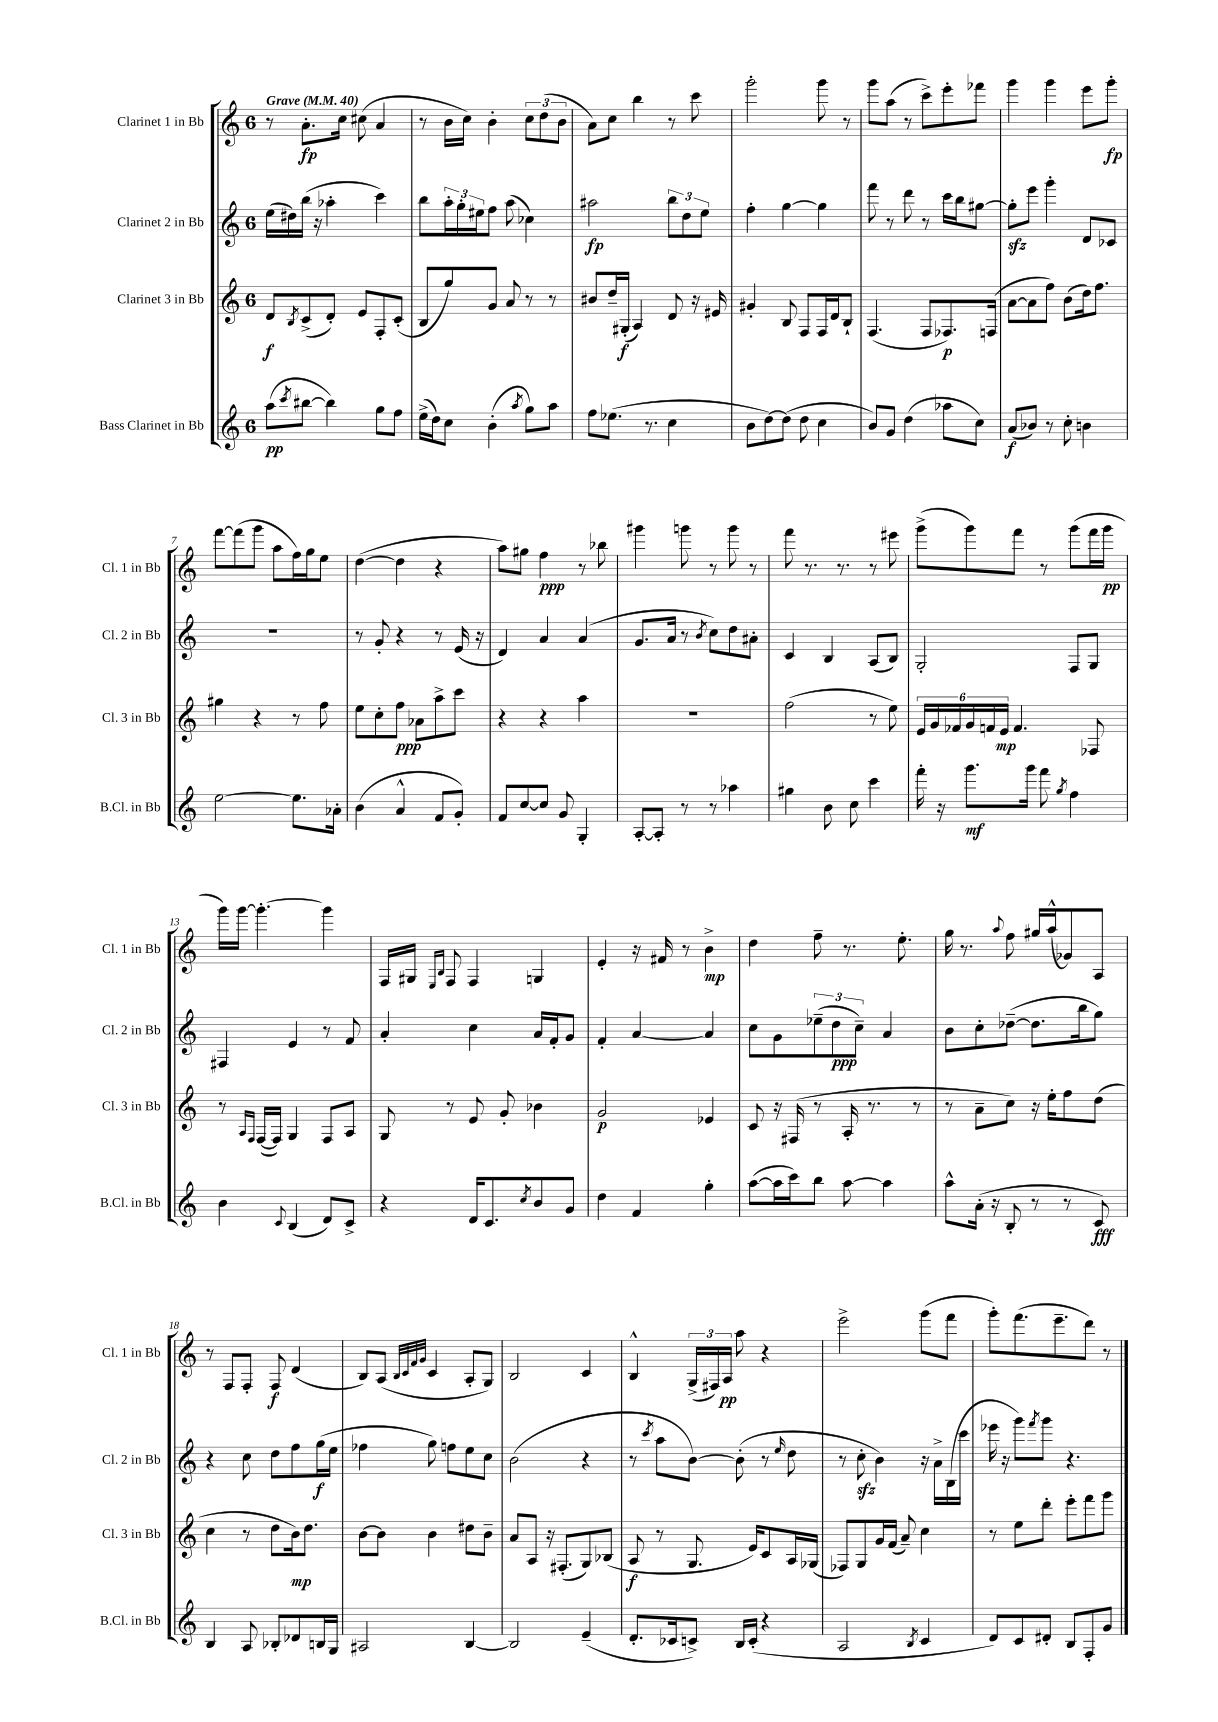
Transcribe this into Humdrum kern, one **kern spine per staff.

**kern	**kern	**kern	**kern
*staff4	*staff3	*staff2	*staff1
*clefG2	*clefG2	*clefG2	*clefG2
*k[]	*k[]	*k[]	*k[]
*M6/8	*M6/8	*M6/8	*M6/8
*MM40	*MM40	*MM40	*MM40
(8aa\L	8d/L	(16ee\LL	8r
.	.	16dd#\)	.
8qccc/	8qB/	.	.
[8bb#\J	(8c^/	(16bb\JJ	8.a'\L
.	.	16r	.
4bb#\])	8d'/J)	4aa-'\	.
.	.	.	16cc\Jk
.	8e/L	.	(8cc#\
8gg\L	8F'/	4ccc\)	4a/
8ff\J	(8c'/J	.	.
=	=	=	=
(16ee^\LL	8B/L	8bb\L	8r
16dd\J)	.	.	.
8cc\J	8gg/)	24aa'\L	16b\LL
.	.	24gg'\	.
.	.	.	16cc\JJ)
.	.	24ee#\J	.
(4b'\	8g/J	8ff\J	4b'\
.	8a/	(8aa\	.
8qaa/	.	.	.
8gg\L)	8r	4cc-\)	12cc\L
.	.	.	(12dd\
8aa\J	8r	.	.
.	.	.	12b\J
=	=	=	=
8ff\L	8b#/L	2aa#\	8a\L)
(8.ee-\J	16dd~/L	.	8cc\J
.	(16G#'/JJ	.	.
.	4A/)	.	4bb\
8.r	.	.	.
4cc\	8d/	12bb\L	8r
.	.	12dd\	.
.	16r	.	8ccc\
.	.	12ee\J	.
.	16e#/	.	.
=	=	=	=
8b\L	4g#'/	4ff'\	2ggg'\
[8dd\)	.	.	.
(8dd\]J	8B/	[4gg\	.
8dd\	8F/L	.	.
4cc\	16F/L	4gg\]	8ggg\
.	16d/J	.	.
.	8B`/J	.	8r
=	=	=	=
8b/L)	(4.F/	8fff\	8ggg\L
8g/J	.	8r	(8aa\J
(4dd\	.	8ddd\	8r
.	8F/L	8r	8ccc^\L)
8aa-\L	8.F-/)	16ccc\LL	8eee'\
.	.	16bb\J	.
8cc\J)	.	[8gg#\J	8fff-\J
.	(16F/Jk	.	.
=	=	=	=
(8a/L	[8a\L	8gg#'\]L	4ggg\
8b-/J)	8a\]	8eee\J	.
8r	8ff\J)	4ggg'\	4ggg\
8cc'\	(8b\L	.	.
4b\	16dd\k)	8d/L	8eee\L
.	8.ff\J	.	.
.	.	8c-/J	8ggg'\J
=	=	=	=
[2ee\	4gg#\	2.r	[8fff\L
.	.	.	(8fff\]
.	4r	.	8ggg\J
.	.	.	8aa\L
8.ee\]L	8r	.	16ff\L)
.	.	.	16gg\J
.	8ff\	.	8ee\J
16a-'\Jk	.	.	.
=	=	=	=
(4b\	8ee\L	8r	([4dd\
.	8cc'\	8g'/	.
4a^^/	8ff\J	4r	4dd\]
.	8a-\L	.	.
8f/L	8aa^\	8r	4r
8g'/J)	8ccc\J	(16e/	.
.	.	16r	.
=	=	=	=
8f/L	4r	4d/)	8aa\L)
[8cc/	.	.	8gg#\J
8cc/]J	4r	4a/	4ff\
8g/	.	.	.
4G'/	4aa\	(4a/	8r
.	.	.	8bb-\
=	=	=	=
[8A'/L	2.r	8.g/L	4ggg#\
8A'/]J	.	.	.
.	.	16a/Jk	.
8r	.	8r	8ggg\
.	.	8qb/	.
8r	.	8cc\L)	8r
4aa-\	.	8dd\	8ggg\
.	.	8a#'\J	8r
=	=	=	=
4gg#\	(2ff\	4c/	8fff\
.	.	.	8.r
8b\	.	4B/	.
.	.	.	8.r
8cc\	.	.	.
4ccc\	8r	(8A/L	8r
.	8ee\)	8B/J)	8eee#\
=	=	=	=
16fff'\	24e/LL	2G'/	(8ggg^\L
.	24g/	.	.
16r	.	.	.
.	24f-/	.	.
8.ggg\L	24g/	.	8ggg\)
.	24f/	.	.
.	24e/JJ	.	.
.	4.f/	.	8fff\J
16ggg\Jk	.	.	.
8fff\	.	.	8r
8qgg/	.	.	.
4ff\	.	8F/L	(8ggg\L
.	8F-/	8G/J	16fff\L
.	.	.	16ggg\JJ
=	=	=	=
4b\	8r	4F#/	16ggg\LL)
.	.	.	[16ggg\JJ
.	16qqA/LL	.	.
.	16qqF/JJ	.	.
.	([16F/LL	.	4.ggg'\_
.	16F/]JJ)	.	.
8qqc/	.	.	.
(4B/	4G/	4e/	.
8d/L)	8F/L	8r	4ggg\]
8c^/J	8A/J	8f/	.
=	=	=	=
4r	8G/	4a'/	16F/LL
.	.	.	16G#/JJ
.	.	.	16qqE/LL
.	.	.	16qqB/JJ
.	8r	.	8F/
16d/LK	8e/	4cc\	4F/
8.c/	.	.	.
.	8g'/	.	.
8qcc/	.	.	.
8b/	4b-\	16a/LL	4G/
.	.	16f'/J	.
8g/J	.	8g/J	.
=	=	=	=
4dd\	2g/	4f'/	4e'/
4f/	.	[4a/	16r
.	.	.	16f#/
.	.	.	8r
4gg'\	4e-/	4a/]	4b^\
=	=	=	=
([8aa\L	8c/	8cc\L	4dd\
16aa\]L	16r	8g\	.
16ccc\J)	(16F#/	.	.
8bb\J	8r	(12ee-~\	8ff~\
.	.	12dd\	.
[8aa\	16A'/	.	8.r
.	.	12cc~\J)	.
.	8.r	.	.
4aa\]	.	4a/	.
.	.	.	8.ee'\
.	8r	.	.
=	=	=	=
8aa^^\L	8r	8b\L	16gg\
.	.	.	8.r
(16a'\Jk	8a~\L	8cc'\	.
16r	.	.	.
.	.	.	8qqaa/
8B'/	8cc\J)	([8dd-~\J	8ff\
8r	16r	8.dd-\]L	16gg#/LL
.	16ee'\LK	.	(16aa^^/J
8r	8ff\	.	8g-/)
.	.	16bb\k	.
8c/)	(8dd\J	8gg\J)	8A/J
=	=	=	=
4B/	4cc\	4r	8r
.	.	.	8F/L
8A/	8r	8cc\	8F'/J
8B-'/L	8dd\L	8dd\L	8F/
8d-/	16b\k)	8ff\	(4d/
.	8.dd\J	.	.
16B/L	.	(16gg\L	.
16G/JJ	.	16ee\JJ	.
=	=	=	=
2A#/	[8b\L	4ff-\	8B/L)
.	8b\]J	.	(8A/J
.	.	.	32qqB/LLL
.	.	.	32qqc/
.	.	.	32qqf/
.	.	.	32qqg/JJJ
.	4b\	8gg\)	4c/
.	.	8ff\L	.
[4B/	8dd#\L	8ee\	8A'/L
.	8b~\J	8cc\J	8G/J)
=	=	=	=
2B/]	8a/L	(2b\	2B/
.	8A/J	.	.
.	16r	.	.
.	(8.F#'/L	.	.
(4e~/	8G/)	4r	4c/
.	(8B-/J	.	.
=	=	=	=
8.d'/L	8A/	8r	4B^^/
.	.	8qccc/	.
.	8r	8aa\L	.
16c-/k	.	.	.
8c^/J)	8.G/	[8b\J)	(24G^/LL
.	.	.	24F#/)
.	.	.	24A/JJ
16B/LL	.	(8b'\]	8aa\
(16c'/JJ	16e/LK)	.	.
4r	8c/	8r	4r
.	.	16qqee/	.
.	16A/L	8dd\	.
.	(16G-/JJ	.	.
=	=	=	=
2A/	8F-/L)	8r	2eee^\
.	8G/	8cc'\	.
.	16g/L	4b\)	.
.	(16f/JJ	.	.
.	8a~/)	.	.
8qB/	.	.	.
4c/	4cc\	16r	(8ggg\L
.	.	16a^\LL	.
.	.	(16B\	8fff\J
.	.	16ccc\JJ	.
=	=	=	=
8d/L)	8r	16eee-\	8ggg'\L)
.	.	16r	.
8c/	8ee\L	8ggg\L)	(8.fff\
.	.	8qfff/	.
8d#'/J	8ddd'\J	8ggg\J	.
.	.	.	8.eee~\
8B/L	8eee'\L	4.r	.
8F'/	8fff\	.	8ddd\J)
8g/J	8ggg\J	.	8r
==	==	==	==
*-	*-	*-	*-
